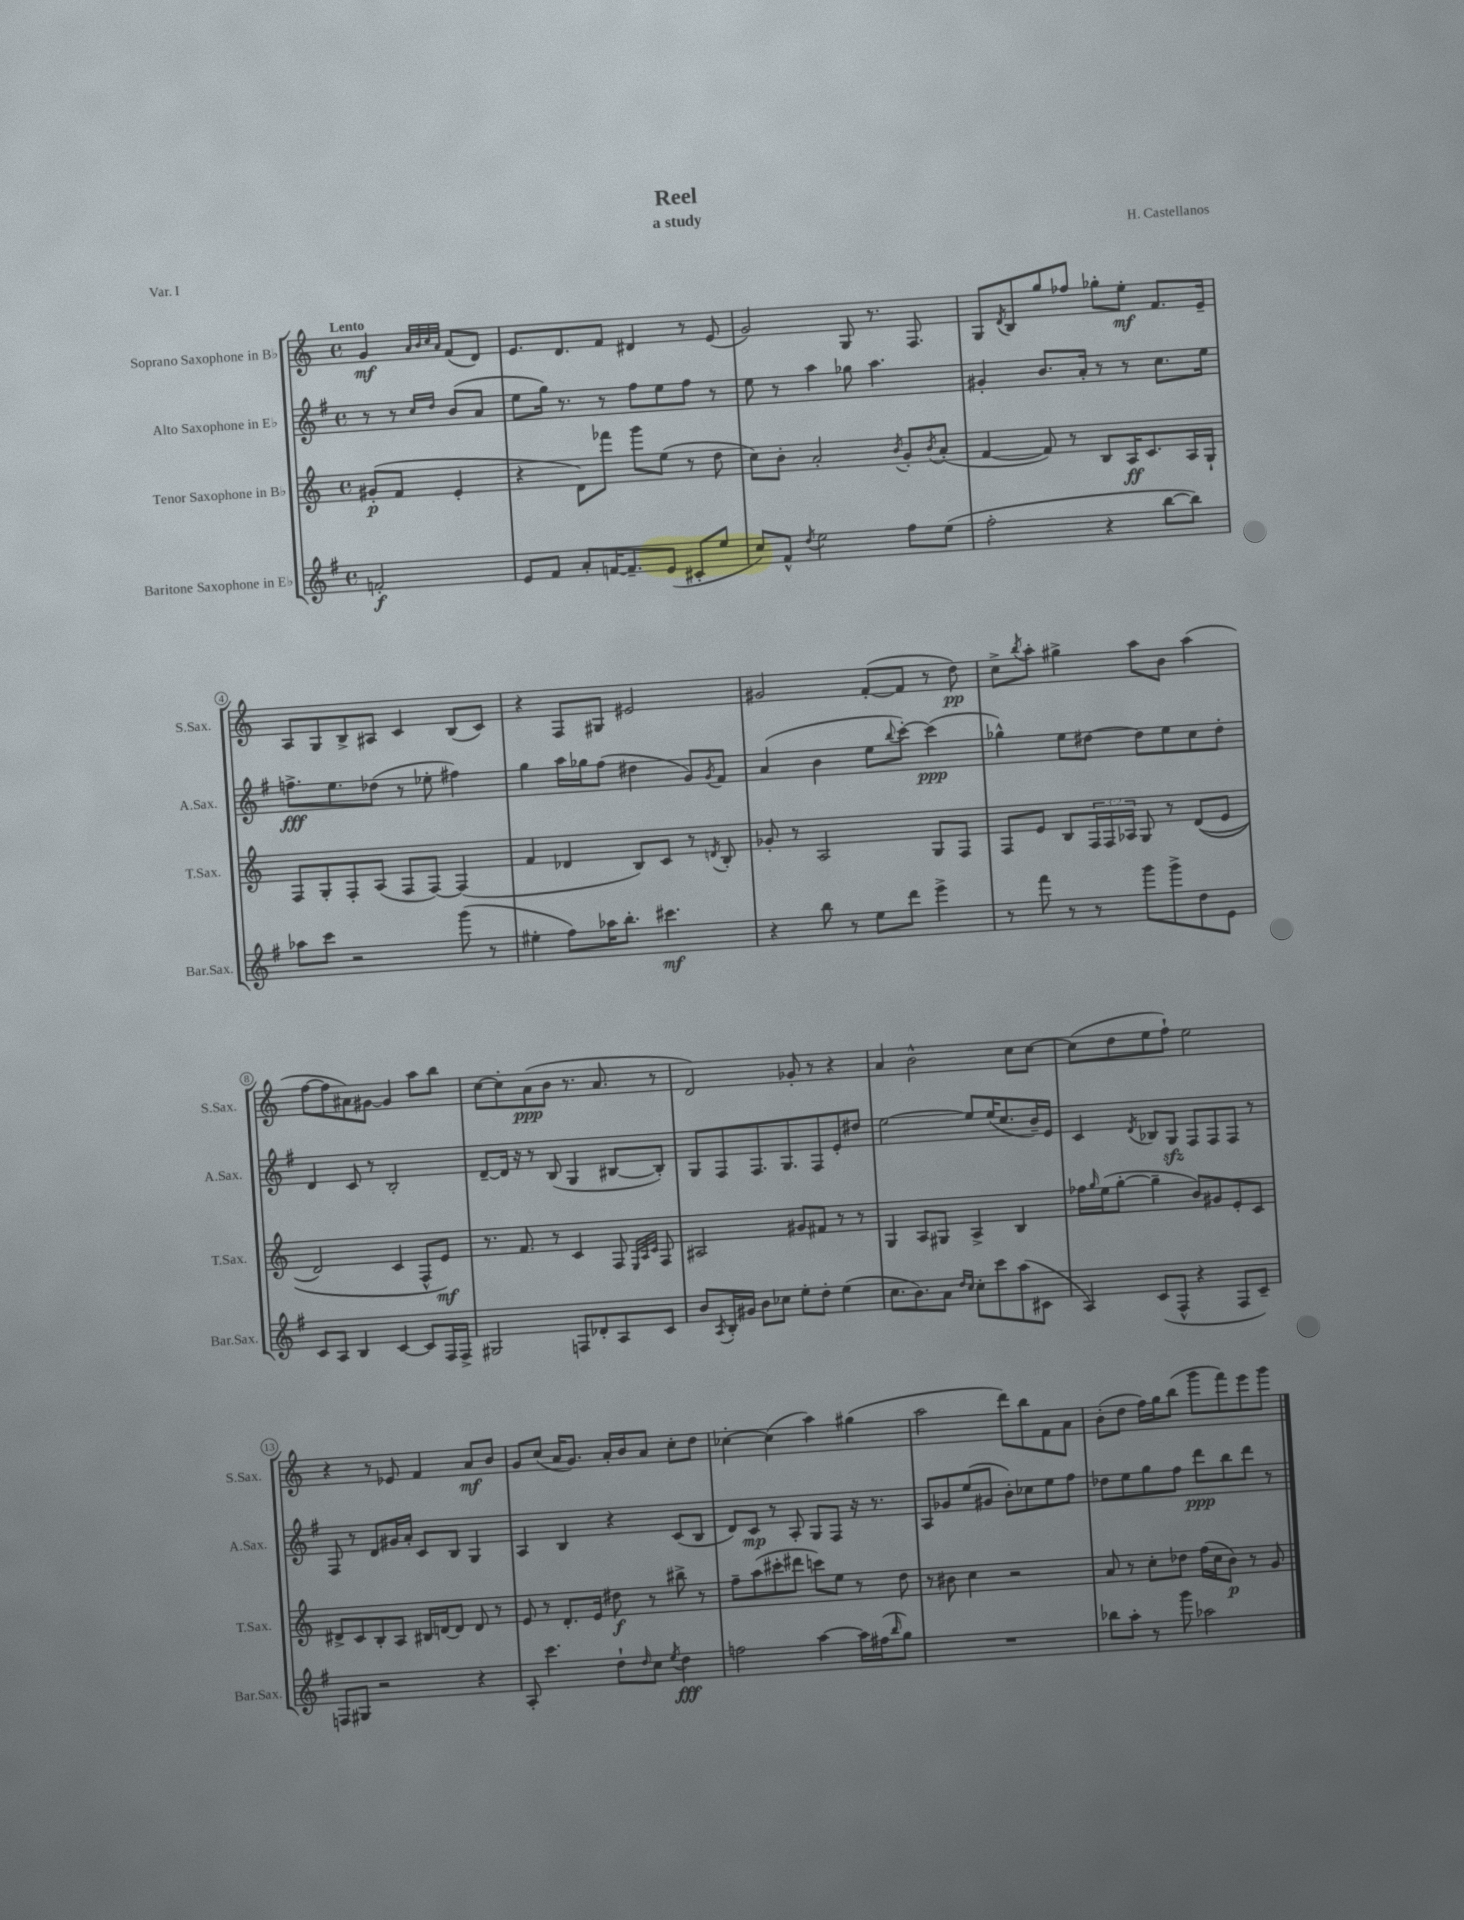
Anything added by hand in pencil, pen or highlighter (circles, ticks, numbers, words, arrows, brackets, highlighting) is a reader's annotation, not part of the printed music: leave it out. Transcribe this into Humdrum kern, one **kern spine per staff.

**kern	**kern	**kern	**kern
*staff4	*staff3	*staff2	*staff1
*clefG2	*clefG2	*clefG2	*clefG2
*k[f#]	*k[]	*k[f#]	*k[]
*M4/4	*M4/4	*M4/4	*M4/4
*met(c)	*met(c)	*met(c)	*met(c)
2f'/	(8g#'/L	8r	4g/
.	8f/J	8r	.
.	.	.	32qqa/LLL
.	.	.	32qqb/
.	.	16qqcc/LL	32qqcc/
.	.	16qqdd/JJ	32qqa/JJJ
.	4e'/	(8b/L	(8f/L
.	.	8a/J	8d/J)
=	=	=	=
8e/L	4r	8ee\L	8.e/L
8f#/J	.	16gg\Jk)	.
.	.	8.r	8.d/
8a'/L	8d\L)	.	.
[16f/K	8fff-\J	8r	8f/J
8.f~/]	.	.	.
.	8ggg\L	8ff#\L	4d#/
(8e/J	(8ee\J	8ee\	.
8c#'/L	8r	8ff#\J	8r
8ee/J	8dd\	8r	(8e/
=	=	=	=
8cc/L)	8cc\L)	8ee\	2g/)
8f#^^/J	8b'\J	8r	.
8qdd/	.	.	.
2ee\	2a'/	4aa\	.
.	.	8gg-\	8G/
.	.	4.aa\	8.r
.	8qb/	.	.
8ff#\L	8g'/L	.	.
.	.	.	8.F/
.	8qb/	.	.
(8ee\J	(8a'/J	.	.
=	=	=	=
2ff#'\	[4f/	4g#'/	8G/L
.	.	.	8qd/
.	.	.	8B/
.	8f/])	8.b/L	8gg/
.	8r	.	8ff-/J
.	.	16a'/Jk	.
4r	8B/L	8r	8gg-'\L
.	16A/K	8r	8ee'\J
.	8.c/	.	.
[8bb\L	.	8.cc\L	8.f/L
8bb\]J)	16A/L	.	.
.	16G`/JJ	16ee\Jk	16e~/Jk
=	=	=	=
8aa-\L	8F/L	8.ff^\L	8A/L
8ccc\J	8G'/	.	8G/
.	.	8.ee\	.
2r	8F'/	.	8B^/
.	(8A/J	(8dd-\J	8A#/J
.	8F/L	8r	4c/
.	[8F/J)	8ee-'\	.
(8ggg\	(4F/]	4ff#\)	(8B/L
8r	.	.	8c/J)
=	=	=	=
4ee#'\	4f/	4gg\	4r
8ff#\L)	4d-/	16aa\LL	8F/L
.	.	16gg-\J	.
16aa-\K	.	(8ff#\J	8G#/J
8.bb'\J	.	.	.
.	8B/L)	4dd#\	2e#/
4.ccc#\	8c/J	.	.
.	8r	8g/L)	.
.	8qd/	8qg/	.
.	8B'/	8f#/J	.
=	=	=	=
4r	8g-'/	(4a/	2g#/
.	8r	.	.
8bb\	2A/	4b\	.
8r	.	.	.
8ee\L	.	8ee\L	([8f'/L
.	.	8qqbb/	.
8ddd\J	.	[8ccc'\J)	8f/]J
4eee^\	8G/L	(4ccc\]	8r
.	8F/J	.	8dd\)
=	=	=	=
8r	8F/L	4gg-^^\)	8cc^\L
.	.	.	8qbb/
8fff#\	8e/J	.	8aa'\J
8r	8B/L	8ee\L	4gg#^\
8r	24F/L	[8dd#\J	.
.	24F/	.	.
.	24A-/JJ	.	.
8ggg\L	8G/	8dd#\]L	8aa\L
8ggg^\	8r	8ee\	8b\J
8dd\	&((8d/L	8cc\	(4aa\
8e\J	8e/J	8dd#'\J	.
=	=	=	=
8c/L	2d/)	4d/	[8ff\L
8A/J	.	.	8ff\]
4B/	.	8c/	8a#\)
.	.	8r	[8g#\J
[4c/	4c/	2B'/	4g#/]
8c/]L	8F^^/L	.	8aa\L
16F#/L	8e/J&)	.	8bb\J
16F#^/JJ	.	.	.
=	=	=	=
2G#/	8.r	[8d~/L	[8cc\L
.	.	16d/]Jk	8cc'\]
.	8.f/	16r	.
.	.	8r	(8a\
.	8r	(8B/	8b\J
8F/L	4c/	4G/	8.r
8d-'/	.	.	.
.	.	.	8.a/
8A/	8F/	[8B#/L	.
.	32qqE/LLL	.	.
.	32qqA/	.	.
.	32qqc/JJJ	.	.
8c/J	8F/	8B#'/]J)	8r
=	=	=	=
8b/L	2A#/	8G/L	2d/)
8qA/	.	.	.
16B'/L	.	8F#/	.
16g#/JJ	.	.	.
8b\L	.	8.F#/	.
8cc-\J	.	.	.
.	.	8.G/	.
8ee'\L	8g#/L	.	8g-'/
8dd'\J	8f#/J	8F#/	8r
(4ee\	8r	8e'/	4r
.	8r	8dd#/J	.
=	=	=	=
8.cc\L	4G/	[2ee\	4a/
8.b\)	.	.	.
.	8A/L	.	2b^^\
8a\J	8G#/J	.	.
16qqdd/LL	.	.	.
16qqcc/JJ	.	.	.
8cc'\L	4A^/	8ee/]L	.
8ccc\	.	(16ee/K	.
.	.	8.cc/	.
(8aa\	4B/	.	8cc\L
8c#\J	.	16b~/L)	[8cc\J
.	.	16e/JJ	.
=	=	=	=
4A/)	16ff-\LL	4c/	(8cc\]L
.	16qqgg/	.	.
.	(16ee\J	.	.
.	[8gg'\J	.	8dd\
.	.	8qd/	.
(8c/L	4gg~\]	8B-/L	8ee\
8F#^^/J	.	8G/J	8ff`\J)
4r	8b/L)	8F#/L	2ee\
.	8g#/	8F#/	.
8F#/L	8e'/	8F#/J	.
8c~/J)	8c/J	8r	.
=	=	=	=
8F/L	8d#^/L	8F#/	4r
8G#/J	8c/	8r	.
2r	8B'/	8d/L	8r
.	8A/J	16g#/L	8e-/
.	.	16a'/JJ	.
.	16B#/LL	8c/L	4f/
.	[16d/J	.	.
.	8d/]J	8B/J	.
4r	8d/	4G/	8a/L
.	8r	.	8b/J
=	=	=	=
8A'/	8e/	4A/	8g/L
4.ccc\	8r	.	(8cc/J
.	8.d'/L	4B/	16a/LK
.	.	.	8.g/J)
.	16e/Jk	.	.
8dd`\L	8dd#\	4r	16a'/LL
.	.	.	16b/J
16qqdd/	.	.	.
8cc\J	8r	.	8a/J
8qee/	.	.	.
4dd\	8bb#^\	(8c/L	8cc'\L
.	8r	8B/J	8dd\J
=	=	=	=
2ff\	8ff~\L	8d/L)	[4cc-'\
.	(8aa\	8c/J	.
.	8ccc#'\	8r	(4cc-\]
.	8ddd#\J	8A'/	.
[4aa\	8ccc\L)	8G/L	4aa\)
.	8ee\J	8F#/J	.
16aa\]LL	8r	16r	(4gg#\
(16ff#\J	.	8.r	.
16qqbb/	.	.	.
8gg\J)	8dd\	.	.
=	=	=	=
1r	8r	8A/L	2aa\
.	8b#\	8g-/	.
.	4cc\	(8ee/	.
.	.	8g#/J	.
.	2r	8b'\L)	8ddd\L)
.	.	8cc-\	8bb\
.	.	8ee\	8f\
.	.	8ff#\J	8a\J
=	=	=	=
8bb-\L	8a/	8dd-\L	(8b'\L
8aa'\J	8r	8ee\	8dd\J
8r	8cc'\L	8gg\	16ff\LL)
.	.	.	16gg\J
8ggg\	8dd-\J	8ff#\J	(8bb\J
2aa-\	(16ff\LL	8ddd\L	8ggg\L
.	16cc\J	.	.
.	8b\J)	8bb\	8fff\)
.	8r	8ddd\J	8eee\
.	8g/	8r	8ggg\J
==	==	==	==
*-	*-	*-	*-
